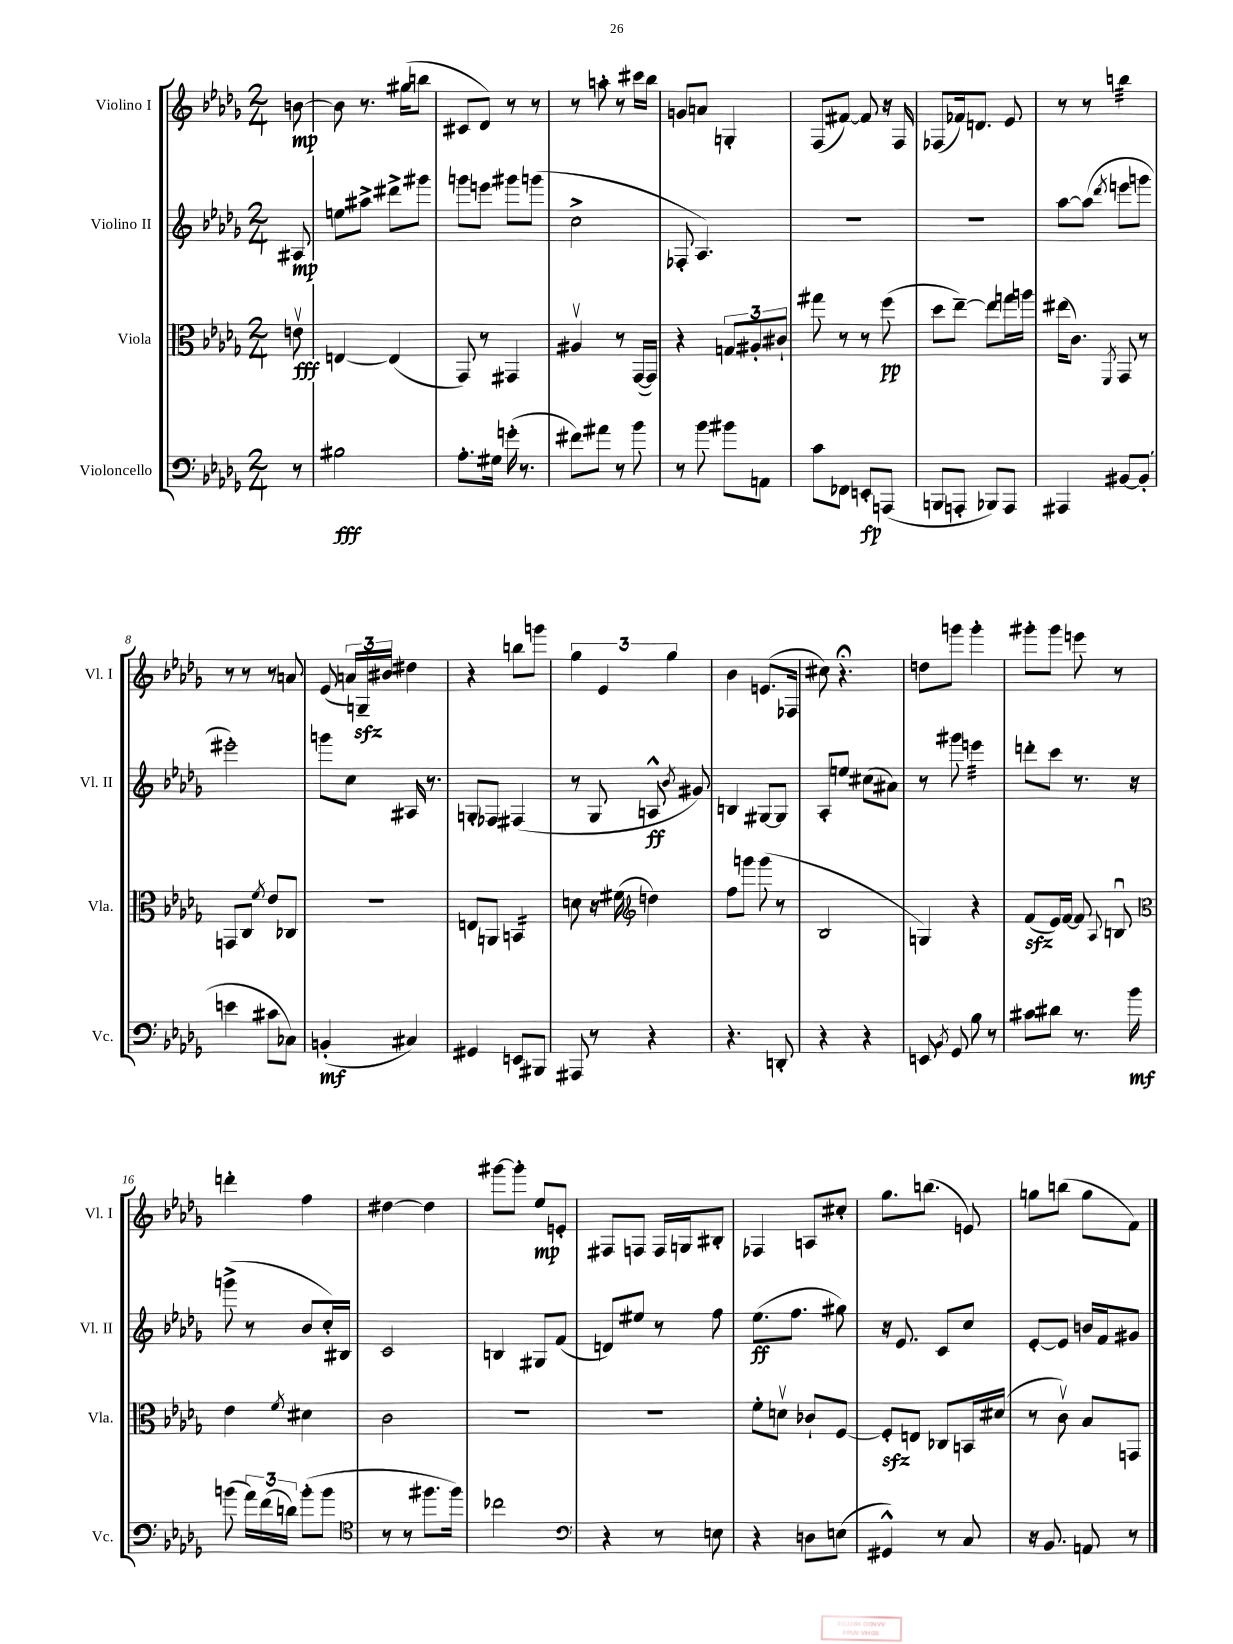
<<
\new StaffGroup <<
\new Staff = "s0" \with { instrumentName = "Violino I" shortInstrumentName = "Vl. I" } {
    \clef treble \key des \major \numericTimeSignature \time 2/4 \partial 8
    \autoBeamOff b'8~\mp |
    b'8 r8. gis''16[( b''8] |
    cis'8[ des'8]) r8 r8 |
    r8 a''8-. r8 cis'''16[ bes''16] |
    g'8[ a'8] g4-. |
    f8[( fis'8]~) fis'8 r16 f16 |
    fes8[( fes'16) d'8.] ees'8 |
    r8 r8 b''4:32 |
    r8 r8 r8 a'8 |
    ees'8( \tuplet 3/2 { a'16[) g16--\sfz bis'16] } dis''4 |
    r4 b''8[ g'''8] |
    \tuplet 3/2 { ges''4 ees'4 ges''4 } |
    bes'4 e'8.[( fes16] |
    cis''8) r4.\fermata |
    d''8[ g'''8] g'''4-. |
    gis'''8[-. gis'''8] e'''8 r8 |
    d'''4-. f''4 |
    dis''4~ dis''4 |
    gis'''8[~ gis'''8]-. ees''8[\mp e'8]-. |
    fis8[ f8] f16[ g16 bis8]-. |
    fes4 a8[ cis''8]-. |
    ges''8.[ b''8.]( e'8) |
    g''8[ b''8]( g''8[ f'8]) \bar "|." |
}
\new Staff = "s1" \with { instrumentName = "Violino II" shortInstrumentName = "Vl. II" } {
    \clef treble \key des \major \numericTimeSignature \time 2/4 \partial 8
    \autoBeamOff ais8\mp |
    e''8[ ais''8]-> dis'''8[-> gis'''8] |
    g'''8[ e'''8] gis'''8[ g'''8]( |
    c''2-> |
    fes8-. aes4.) |
    R2 |
    R2 |
    aes''8[~ aes''8]( \acciaccatura { des'''8 } e'''8[ g'''8] |
    eis'''2-.) |
    g'''8[ c''8] ais16 r8. |
    g8[-. fes8] fis4( |
    r8 ges8 a8-^\ff \acciaccatura { bes'8 } gis'8) |
    b4 gis8[~ gis8] |
    aes8[-. e''8] cis''8[( ais'8]) |
    r8 gis'''8 e'''4:32 |
    d'''8[-. c'''8] r8. r16 |
    g'''8->( r8 bes'8[ c''16-.) bis16] |
    c'2 |
    b4 gis8[ f'8]( |
    d'8[) eis''8] r8 f''8 |
    ees''8.[\ff( f''8.] gis''8) |
    r16 ees'8. c'8[ c''8] |
    ees'8[~-. ees'8] b'16[ f'16 gis'8] \bar "|." |
}
\new Staff = "s2" \with { instrumentName = "Viola" shortInstrumentName = "Vla." } {
    \clef alto \key des \major \numericTimeSignature \time 2/4 \partial 8
    \autoBeamOff e'8\upbow\fff |
    e4~ e4( |
    ges,8) r8 gis,4 |
    ais4\upbow r8 ges,16[~( ges,16]) |
    r4 \tuplet 3/2 { g8[ ais8-. cis'8]-! } |
    gis''8 r8 r8 f''8\pp( |
    des''8[ ees''8]~--) ees''8[ g''16 a''16] |
    eis''16[( c'8.]) \acciaccatura { f,8 } ges,8 r8 |
    g,8[ c8] \acciaccatura { f'8 } ees'8[ ces8] |
    R2 |
    e8[ a,8] b,4:16 |
    d'8 r16 fis'16( \clef treble d''4) |
    f''8[ g'''8] g'''8( r8 |
    bes2 |
    g4) r4 |
    f'8[\sfz( ees'16) f'16]~ f'8 \appoggiatura { aes8 } b8\downbow |
    \clef alto ees'4 \acciaccatura { f'8 } dis'4 |
    c'2 |
    R2 |
    R2 |
    f'8[-. d'8]\upbow ces'8[-! f8]~ |
    f8[-.\sfz e8] ces8[ b,16 dis'16]( |
    r8 c'8\upbow) bes8[ g,8] \bar "|." |
}
\new Staff = "s3" \with { instrumentName = "Violoncello" shortInstrumentName = "Vc." } {
    \clef bass \key des \major \numericTimeSignature \time 2/4 \partial 8
    \autoBeamOff r8 |
    bis2\fff |
    aes8.[-. gis16] g'16-.( r8. |
    fis'8[) ais'8] r8 bes'8 |
    r8 bes'8 bis'8[ a,8] |
    c'8[ fes,8] e,8[-.\fp a,,8]( |
    b,,8[ a,,8]-. bes,,8[) a,,8] |
    ais,,4 bis,8[~ bis,8]-.( |
    e'4 cis'8[ ces8]) |
    b,4-.\mf( cis4) |
    gis,4 e,8[ bis,,8] |
    ais,,8 r8 r4 |
    r4. d,8-. |
    r4 r4 |
    e,8 \acciaccatura { bes,8 } ges,8 bes8 r8 |
    cis'8[ dis'8] r8. bes'16\mf |
    b'8( \tuplet 3/2 { aes'16[) f'16( d'16]) } b'8[-.( b'8] |
    \clef tenor r8 r8 fis''8.[ fis''16]) |
    ces''2 |
    \clef bass r4 r8 e8 |
    r4 d8[ e8]( |
    gis,4-^) r8 c8 |
    r16 bes,8. a,8 r8 \bar "|." |
}
>>
>>
